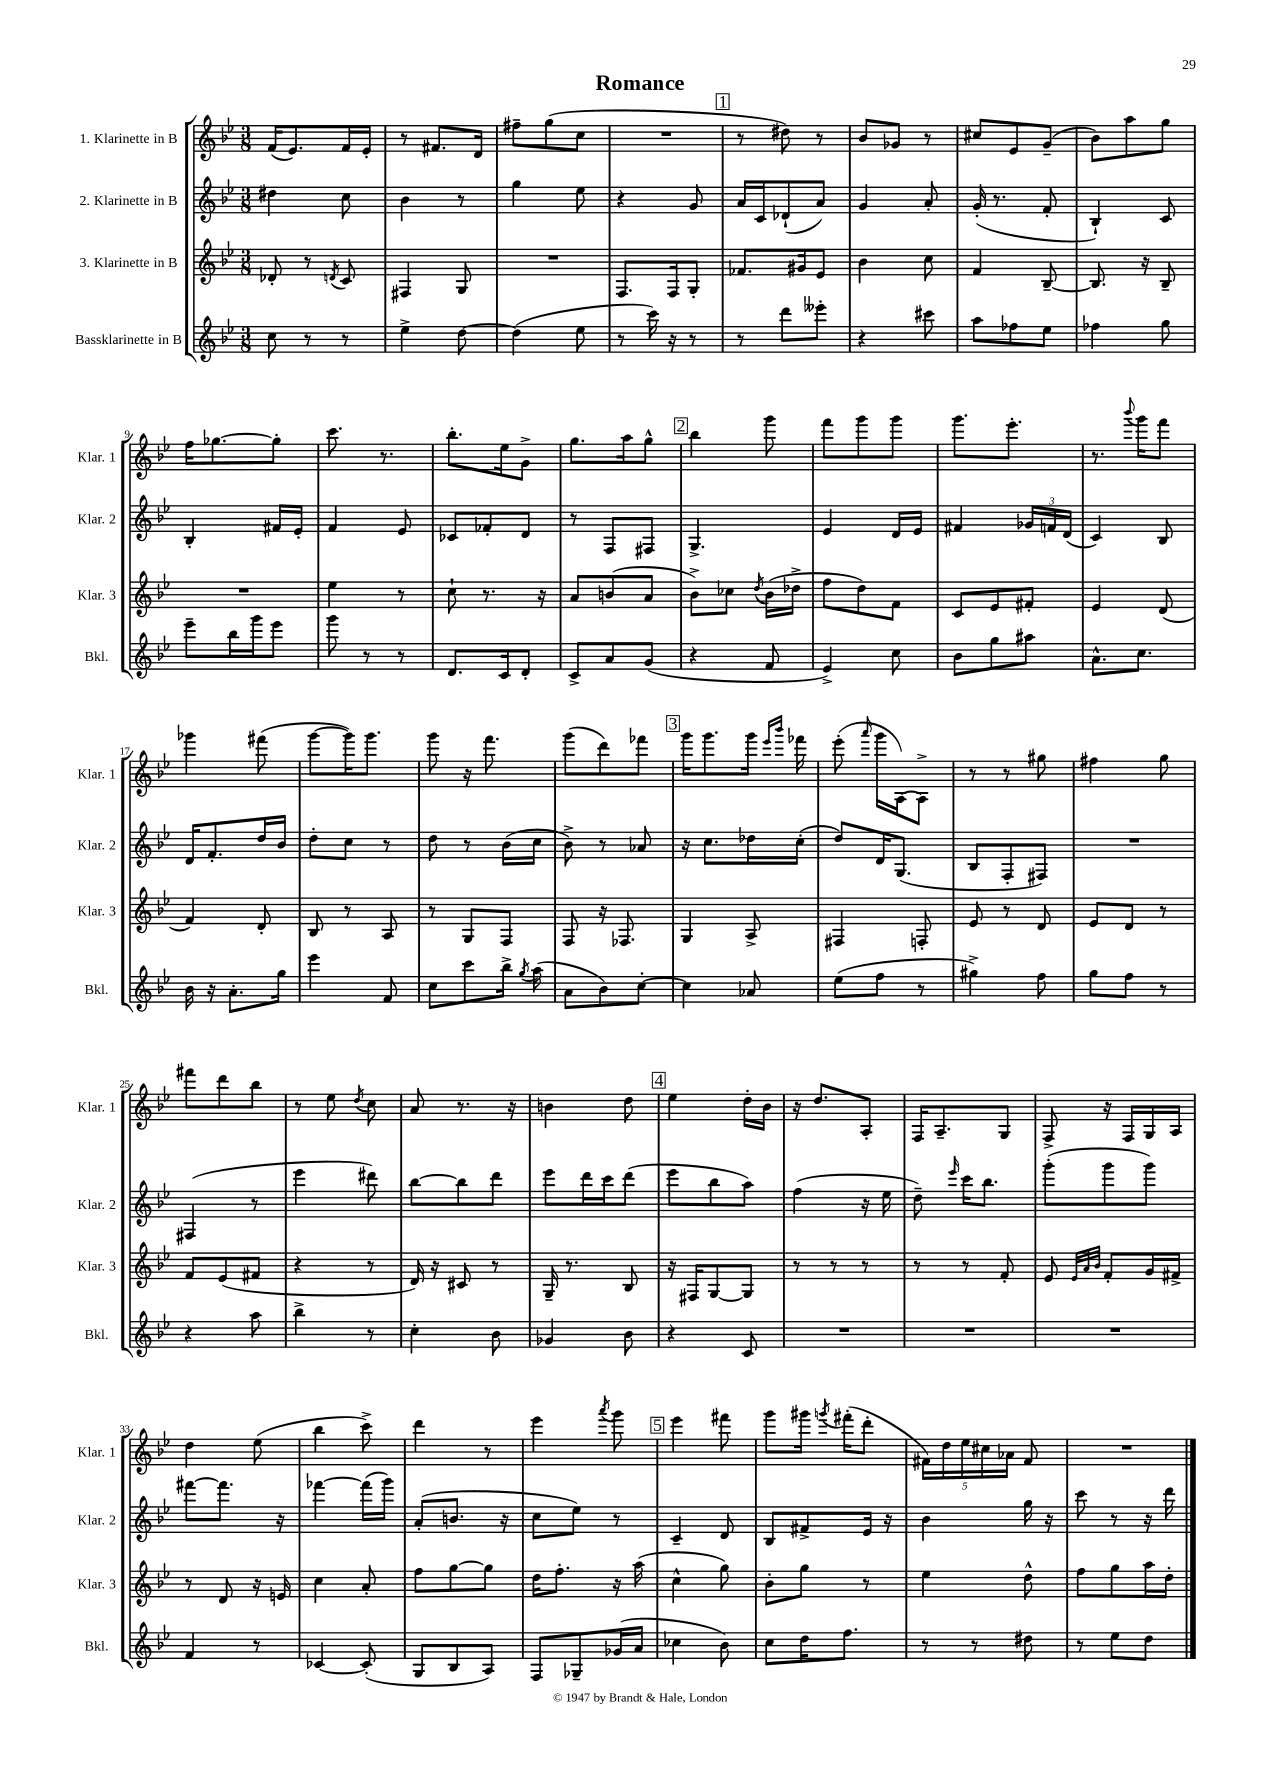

**kern	**kern	**kern	**kern
*staff4	*staff3	*staff2	*staff1
*clefG2	*clefG2	*clefG2	*clefG2
*k[b-e-]	*k[b-e-]	*k[b-e-]	*k[b-e-]
*M3/8	*M3/8	*M3/8	*M3/8
8cc	8d-'	4dd#	(16f
.	.	.	8.e-)
8r	8r	.	.
.	8qd	.	.
8r	8c	8cc	16f
.	.	.	16e-'
=	=	=	=
4ee-^	4F#	4b-	8r
.	.	.	8.f#
[8dd	8G	8r	.
.	.	.	16d
=	=	=	=
(4dd]	4.r	4gg	8ff#~
.	.	.	(8gg
8ee-	.	8ee-	8cc
=	=	=	=
8r	8.F	4r	4.r
16ccc)	.	.	.
16r	16F	.	.
8r	8G'	8g	.
=	=	=	=
8r	8.f-	16a	8r
.	.	16c	.
8ddd	.	(8d-`	8dd#)
.	16g#	.	.
8eee--'	8e-	8a)	8r
=	=	=	=
4r	4b-	4g	8b-
.	.	.	8g-
8ccc#	8cc	8a'	8r
=	=	=	=
8aa	4f	(16g'	8cc#
.	.	8.r	.
8ff-	.	.	8e-
8ee-	[8B-~	8f'	(8g~
=	=	=	=
4ff-	8.B-]	4B-`)	8b-)
.	.	.	8aa
.	16r	.	.
8gg	8B-~	8c	8gg
=	=	=	=
8eee-~	4.r	4B-'	16ff
.	.	.	[8.gg-
16bb-	.	.	.
16ggg	.	.	.
8eee-	.	16f#	8gg-']
.	.	16e-'	.
=	=	=	=
8ggg	4ee-	4f	8.ccc
8r	.	.	.
.	.	.	8.r
8r	8r	8e-	.
=	=	=	=
8.d	8cc`	8c-	8.bb-'
.	8.r	8f-'	.
16c	.	.	16ee-
8d'	.	8d	8g^
.	16r	.	.
=	=	=	=
8c^	8a	8r	8.gg
8a	(8b	8F	.
.	.	.	16aa
(8g	8a	8F#	8gg^^
=	=	=	=
4r	8b-^)	4.G^	4bb-
.	8cc-	.	.
.	8qdd	.	.
8f	(16b-	.	8ggg
.	16dd-^	.	.
=	=	=	=
4e-^)	8ff	4e-	8fff
.	8dd)	.	8ggg
8cc	8f	16d	8ggg
.	.	16e-	.
=	=	=	=
8b-	8c	4f#	8.ggg
8gg	8e-	.	.
.	.	.	8.eee-'
8aa#	8f#'	24g-	.
.	.	24f	.
.	.	(24d	.
=	=	=	=
8.a^^	4e-	4c)	8.r
.	.	.	8qqbbb-
8.cc	.	.	16ggg
.	(8d	8B-	8fff
=	=	=	=
16b-	4f)	16d	4ggg-
16r	.	8.f'	.
8.a'	.	.	.
.	8d'	16dd	(8fff#
16gg	.	16b-	.
=	=	=	=
4eee-	8B-	8dd'	[8ggg
.	8r	8cc	16ggg])
.	.	.	8.ggg
8f	8A	8r	.
=	=	=	=
8cc	8r	8dd	8ggg
8ccc	8G	8r	16r
.	.	.	8.fff
16bb-^	8F	(16b-	.
8qgg	.	.	.
(16aa	.	16cc	.
=	=	=	=
8a	8F	8b-^)	(8ggg
8b-)	16r	8r	8ddd)
.	8.F-	.	.
[8cc'	.	8a-	8fff-
=	=	=	=
4cc]	4G	16r	16ggg
.	.	8.cc	8.ggg
8a-	8A^	16dd-	16ggg
.	.	.	16qqeee-
.	.	.	16qqbbb-
.	.	(16cc'	16fff-
=	=	=	=
(8ee-	4F#	8dd)	(8eee-'
.	.	.	16qqaaa
8ff	.	16d	16ggg
.	.	(8.G	[16A)
8r	8F'	.	8A^]
=	=	=	=
4gg#^)	8e-	8B-	8r
.	8r	8F'	8r
8ff	8d	8F#)	8gg#
=	=	=	=
8gg	8e-	4.r	4ff#
8ff	8d	.	.
8r	8r	.	8gg
=	=	=	=
4r	8f	(4F#	8fff#
.	(8e-	.	8ddd
8aa	8f#	8r	8bb-
=	=	=	=
4bb-^	4r	4eee-	8r
.	.	.	8ee-
.	.	.	8qdd
8r	8r	8ddd#)	8cc
=	=	=	=
4cc'	16d)	[8bb-	8a
.	16r	.	.
.	8c#	8bb-]	8.r
8b-	8r	8ddd	.
.	.	.	16r
=	=	=	=
4g-	16G~	8eee-	4b
.	8.r	.	.
.	.	16ddd	.
.	.	16ccc	.
8b-	8B-	(8ddd	8dd
=	=	=	=
4r	16r	8eee-	4ee-
.	16F#	.	.
.	[8G	8bb-	.
8c	8G]	8aa)	16dd'
.	.	.	16b-
=	=	=	=
4.r	8r	(4ff	16r
.	.	.	8.dd
.	8r	.	.
.	8r	16r	8A'
.	.	16ee-	.
=	=	=	=
4.r	8r	8dd~)	16F
.	.	.	8.A~
.	.	16qqeee-	.
.	8r	16ccc	.
.	.	8.bb-	.
.	8f'	.	8G
=	=	=	=
4.r	8e-	(8ggg'	8F^
.	32qqe-	.	.
.	32qqa	.	.
.	32qqb-	.	.
.	8f'	8ggg	16r
.	.	.	16F
.	16g	8ggg)	16G
.	16f#^	.	16A
=	=	=	=
4f	8r	[8fff#	4dd
.	8d	8.fff#]	.
8r	16r	.	(8ee-
.	16e	16r	.
=	=	=	=
[4c-	4cc	[4fff-	4bb-
(8c-']	8a'	(16fff-]	8ccc^)
.	.	16ggg)	.
=	=	=	=
8G	8ff	(8a'	4ddd
8B-	[8gg	8.b	.
8A)	8gg]	.	8r
.	.	16r	.
=	=	=	=
8F	16dd	8cc	4eee-
.	8.ff'	.	.
8G-~	.	8ee-)	.
.	.	.	8qaaa
(16g-	16r	8r	8ggg
16a	(16aa	.	.
=	=	=	=
4cc-	4cc^^	4c~	4eee-
8b-)	8gg)	8d	8fff#
=	=	=	=
8cc	8b-'	8B-	8ggg
16dd	8gg	8f#^	16ggg#
.	.	.	8qggg
8.ff	.	.	(16fff#'
.	8r	16e-	8ddd'
.	.	16r	.
=	=	=	=
8r	4ee-	4b-	20f#)
.	.	.	20dd
.	.	.	20ee-
8r	.	.	.
.	.	.	20cc#
.	.	.	20a-
8dd#	8dd^^	16gg	8f#
.	.	16r	.
=	=	=	=
8r	8ff	8ccc	4.r
8ee-	8gg	8r	.
8dd	16aa	16r	.
.	16dd'	16ddd	.
==	==	==	==
*-	*-	*-	*-
